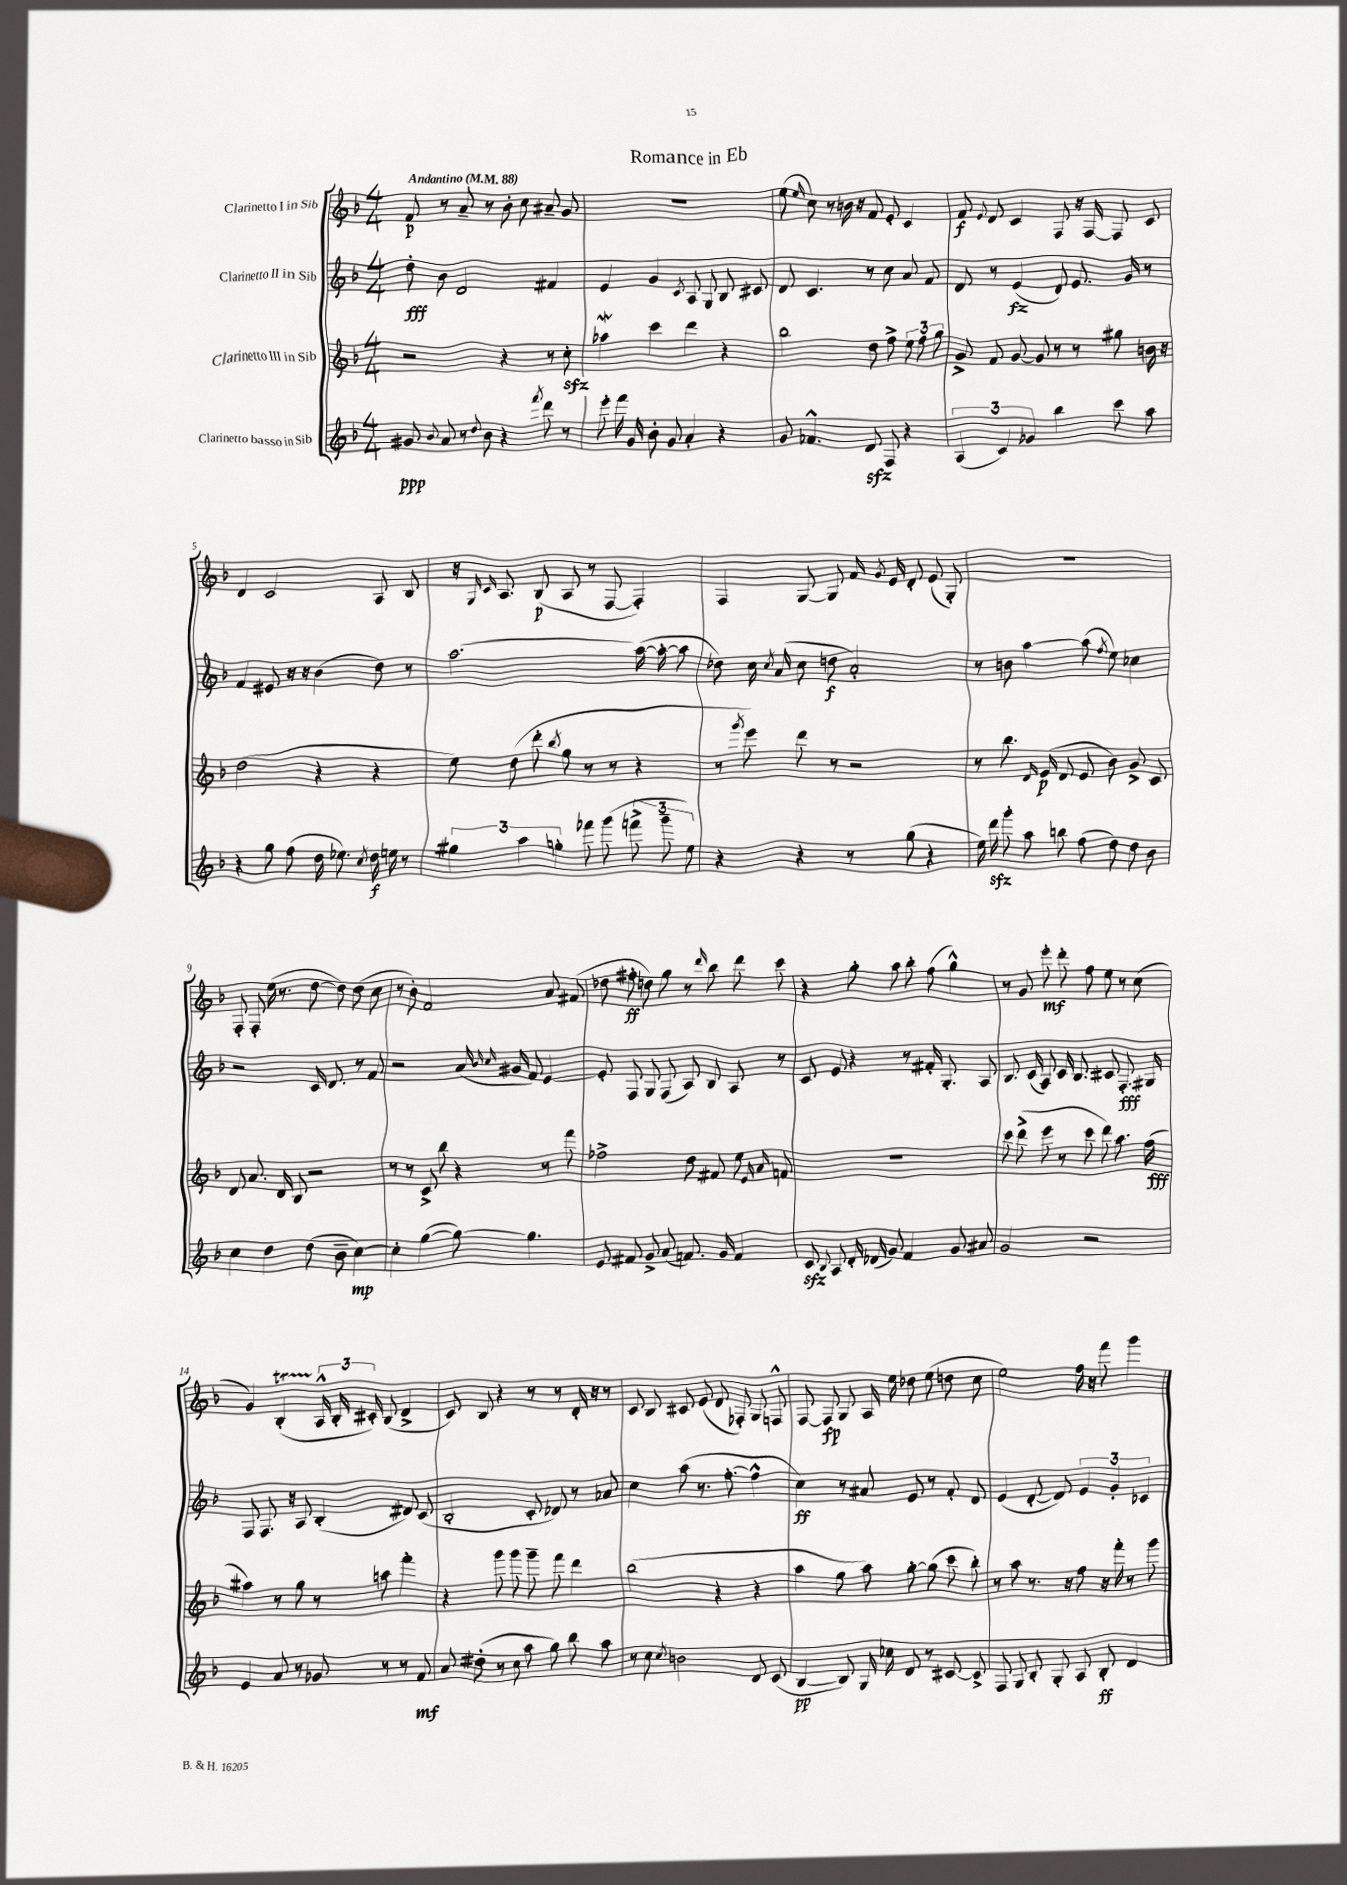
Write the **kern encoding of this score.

**kern	**kern	**kern	**kern
*staff4	*staff3	*staff2	*staff1
*clefG2	*clefG2	*clefG2	*clefG2
*k[b-]	*k[b-]	*k[b-]	*k[b-]
*M4/4	*M4/4	*M4/4	*M4/4
*MM88	*MM88	*MM88	*MM88
8g#	2r	8dd'	8f
8qqb-	.	.	.
8a	.	8b-	8r
8r	.	2d	8a~
8qqdd	.	.	.
8b-	.	.	8r
4r	4r	.	8b-'
.	.	.	8cc
8qfff	.	.	.
8ddd	8r	4f#	8a#~
8r	8cc'	.	8g
=	=	=	=
8eee'	4aa-	4e	1r
16fff	.	.	.
16g	.	.	.
8b-'	4ccc	4g	.
8g	.	.	.
.	.	8qc	.
4a'	4ddd	8A	.
.	.	8G	.
4r	4r	8B-	.
.	.	8c#	.
=	=	=	=
8g	2bb-	8d	(8ee
.	.	.	16qqee
4.f-^^	.	4.c	8cc)
.	.	.	8r
.	.	.	16b
.	.	.	16r
8d	8dd	8r	8f
8F	8ff^	8cc	8e'
4r	12ee	8a	4c
.	12ff	.	.
.	.	8f	.
.	12gg	.	.
=	=	=	=
(6A	8g^	8d	8f
.	.	.	8qqe
.	8f	8r	8d
6c)	.	.	.
.	[8g	(4e	4c
6g-	.	.	.
.	8g]	.	.
4bb-	8r	8d)	8F
.	8r	8.e	16r
.	.	.	[16F
8ccc	8gg#	.	8F]
.	.	16g	.
8aa	16b	8r	8c
.	16r	.	.
=	=	=	=
4r	(2dd	4f	4d
8gg	.	8e#	2c
(8ff	.	16r	.
.	.	16r	.
16dd	4r	(4b-	.
8.ee-)	.	.	.
8qcc	.	.	.
16dd	4r	8dd)	8A
16ee	.	.	.
8r	.	8r	8B-
=	=	=	=
6gg#	8ee)	[2.aa	16r
.	.	.	16qqG
.	.	.	16qqc
.	.	.	8.A
.	(8dd	.	.
6aa	.	.	.
.	8ddd'	.	(8B-
6gg'	.	.	.
.	8qbb-	.	.
.	8gg	.	8A
8fff-	8r	.	8r
(8ggg	8r	.	[8F
12fff^	4r	(16aa_	4F'])
.	.	16aa'_	.
12ggg~	.	.	.
.	.	8aa]	.
12ee)	.	.	.
=	=	=	=
4r	8r	8dd-)	4F
.	8qggg	.	.
.	8eee)	16cc	.
.	.	8qcc	.
.	.	(16a	.
4r	8ddd	8cc	[8G
.	8r	8dd	8G]
8r	2r	2a')	16f
.	.	.	8qg
.	.	.	16e
(8gg	.	.	8d'
4r	.	.	(8e
.	.	.	8G')
=	=	=	=
16ee)	8r	8r	1r
16ddd	.	.	.
8ggg'	8.bb-	8b	.
8aa	.	[4aa	.
.	16qqd	.	.
.	(16e	.	.
8bb	8d	.	.
(8ff	8e	(8aa]	.
.	.	8qff	.
8dd)	8b-)	8ee)	.
8dd	8g^	4cc-	.
8b-	8c	.	.
=	=	=	=
4cc	8d	2r	8F'
.	8.a	.	8F'
4dd	.	.	(16ee
.	16d	.	8.r
.	8B-	.	.
(8dd	2r	16c	[8dd
.	.	8.d	.
8b-~	.	.	8dd])
[4cc)	.	8r	(8dd
.	.	8f	8cc
=	=	=	=
4cc']	8r	2r	8r
.	8r	.	8b-')
([4gg	8c^	.	2f
.	8bb-	.	.
8gg_)	4r	(16a	.
.	.	16qqb-	.
.	.	16qqcc	.
.	.	16g#	.
4.gg]	.	8f)	.
.	8r	[4e	8a
.	8fff	.	(8f#
=	=	=	=
8e	2ff-^	8e']	8dd-
8f#	.	8F	8ff#'
8g^	.	8G	8dd)
(8a	.	(8F	8gg
8.f)	8dd	8A)	8r
.	.	.	16qqddd
.	8f#	8B-	8bb-
16g	.	.	.
4f	8ee	8A	8ddd
.	16qqe	.	.
.	16qqa	.	.
.	8f	8r	8ccc
=	=	=	=
8c	1r	8c	4r
8qqB-	.	.	.
8A	.	8e	.
16d'	.	4r	8gg'
(16d-	.	.	.
8g)	.	.	8aa
4f	.	8r	8bb-'
.	.	16f#'	(8ff
.	.	8.G'	.
8g	.	.	4gg^^)
8a#	.	8A	.
=	=	=	=
2g	8ccc	8.B-	8r
.	(8ddd^	.	8g
.	.	(16c	.
.	8eee	8A)	8eee'
.	8r	16c	8ddd'
.	.	8.B-	.
2r	8ccc	.	8ff
.	8ddd)	8c#	8ee
.	8.aa	8.F'	8r
.	.	.	(8cc
.	(16ff	16G#	.
=	=	=	=
4e	4aa#)	8F	4g)
.	.	8.F	.
8a	8r	.	(4B-'
.	.	16r	.
8r	8gg	8A	.
8g-	8r	(4B-'	24A^^
.	.	.	24B-'
.	.	.	24c#')
8r	8aa	.	(8B-
8r	4fff'	8d#)	4d^
8f	.	(8c	.
=	=	=	=
8a	4r	2B-'	8c)
(8dd#'	.	.	8B-
8r	8ggg	.	4r
8cc	8ggg	.	.
8aa	8ggg~	8c'	8r
8gg)	8fff	8d-)	8r
8bb-	4ddd	8r	16d'
.	.	.	16r
8aa	.	8a-	8r
=	=	=	=
8r	(2bb-	4cc	8c
8cc	.	.	8B-
8qcc	.	.	.
2b	.	(8aa	8c#
.	.	8.r	(8e
.	4r	.	8d
.	.	[8.ff'	.
.	.	.	8F-')
8d	4r	4ff^^]	8G
(8c	.	.	8F^^
=	=	=	=
[4B-	4aa	4cc)	[8F
.	.	.	8F]
8B-])	8gg	8r	8G
16G	8aa)	8a#	16A
16cc-	.	.	16ee
8d	[8gg'	8e	8dd-
8r	(8gg]	8r	(8ee
[8c#	8ccc	8f'	8dd
8c#^]	8bb-')	8d	8cc
=	=	=	=
8F	8r	(4e	2ee)
8G	8aa	.	.
8B-'	8.r	[8d'	.
8G'	.	8d])	.
.	16r	.	.
8A	8ff	6e	16ff
.	.	.	16r
8B-'	16r	.	8fff
.	.	6g'	.
.	16fff'	.	.
4d	8r	.	4ggg
.	.	6c-	.
.	8ggg	.	.
==	==	==	==
*-	*-	*-	*-
